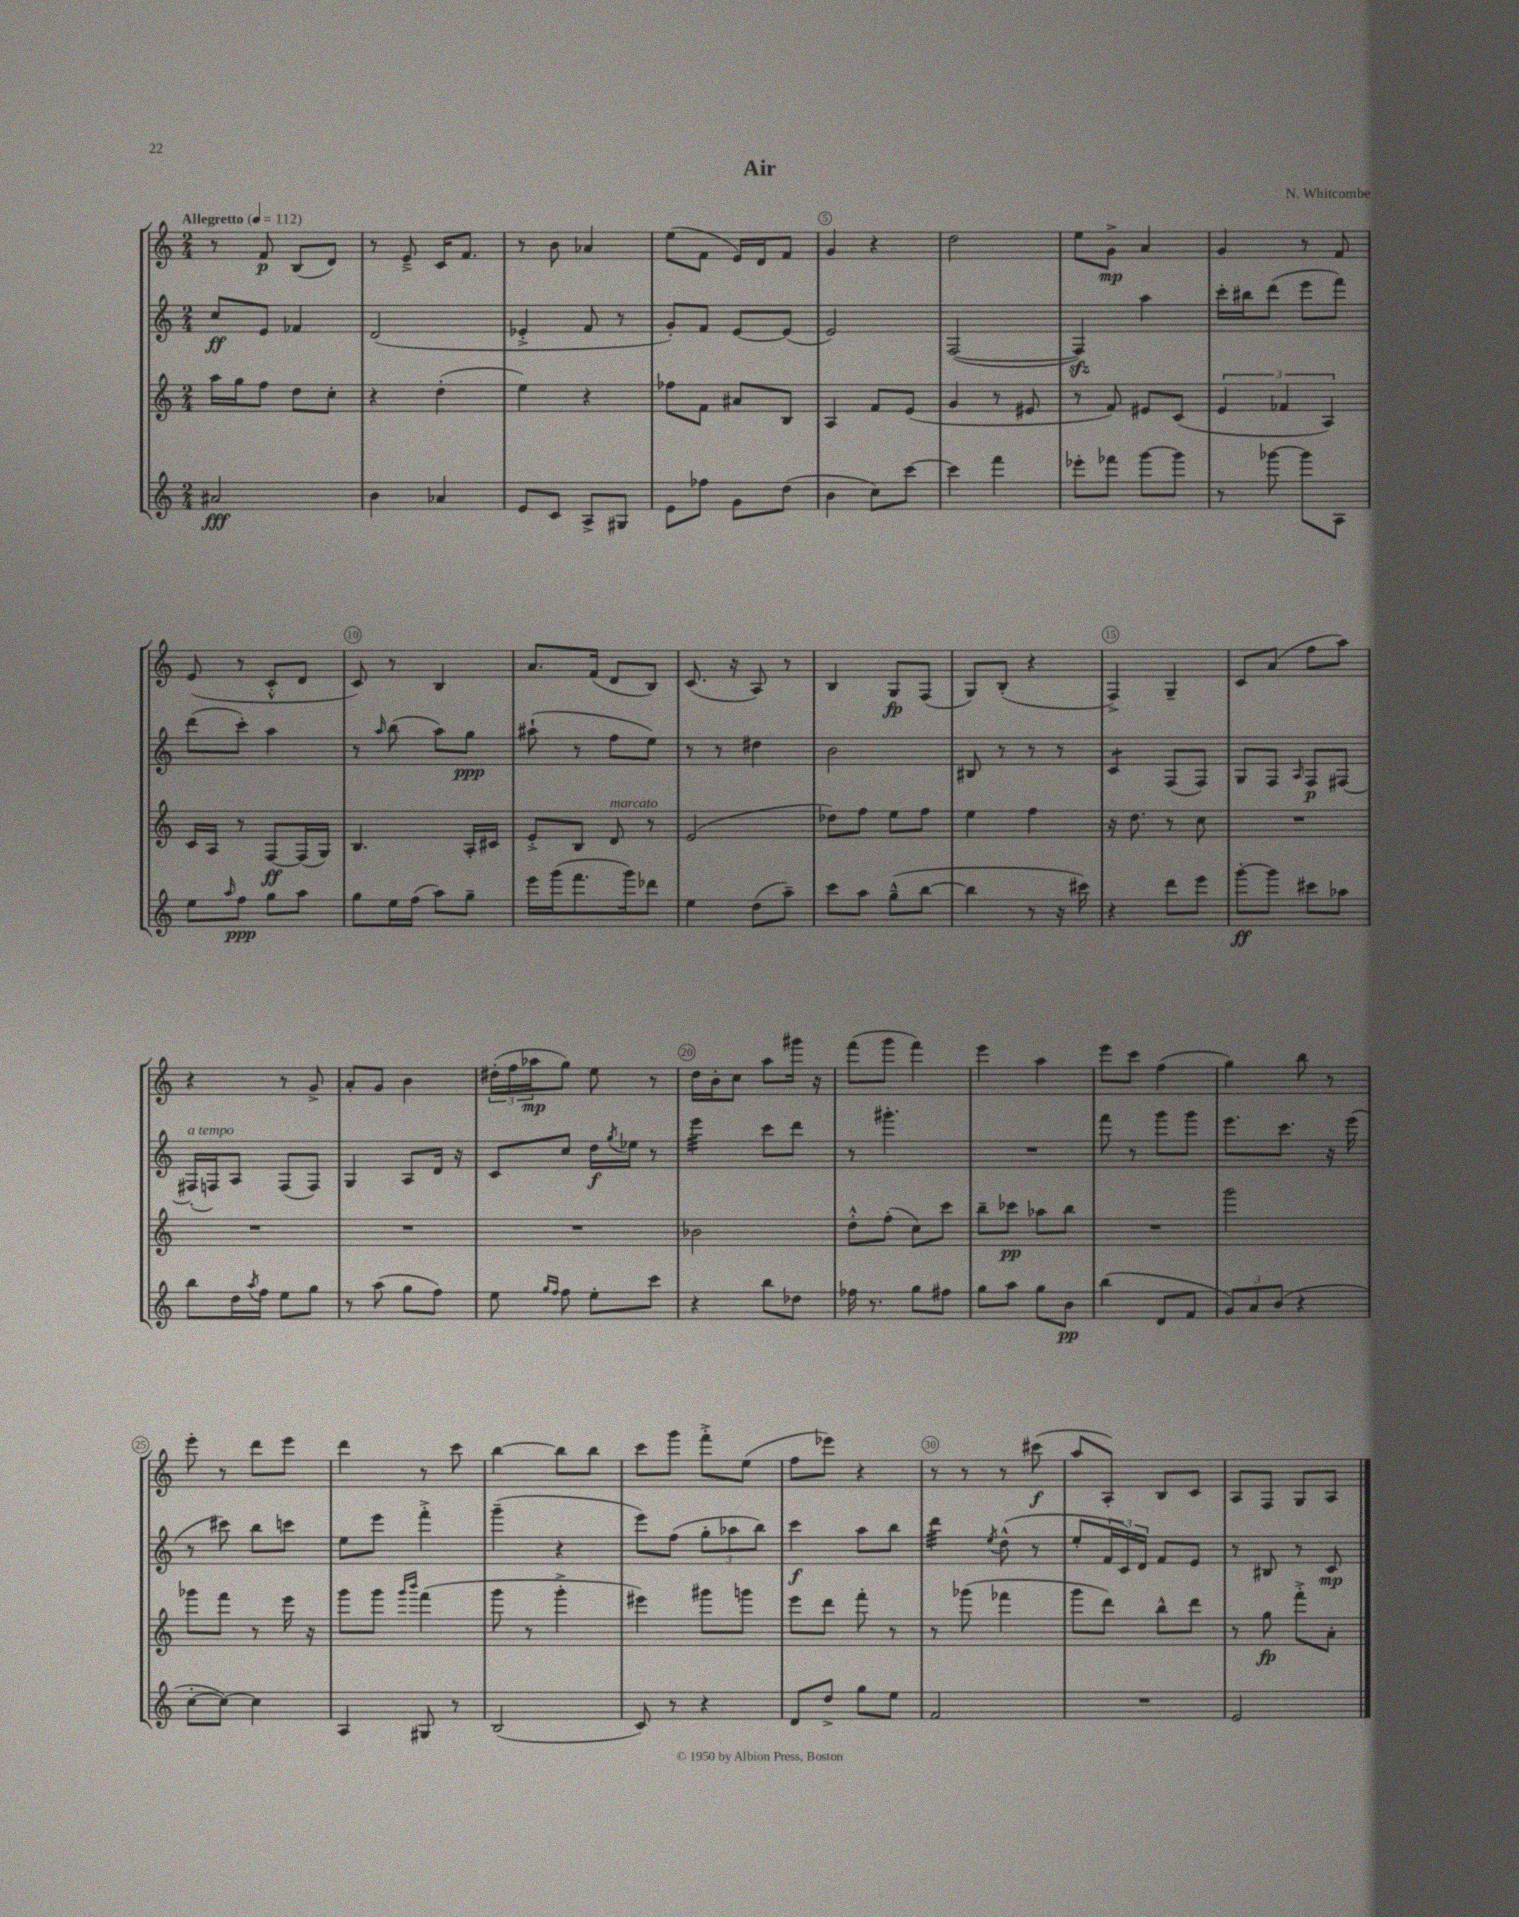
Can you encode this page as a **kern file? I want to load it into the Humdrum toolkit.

**kern	**kern	**kern	**kern
*staff4	*staff3	*staff2	*staff1
*clefG2	*clefG2	*clefG2	*clefG2
*k[]	*k[]	*k[]	*k[]
*M2/4	*M2/4	*M2/4	*M2/4
*MM112	*MM112	*MM112	*MM112
2a#	16aa	8cc	8r
.	16gg	.	.
.	8ff	8e	8f
.	8dd	4f-	(8B
.	8cc'	.	8d)
=	=	=	=
4b	4r	(2d	8r
.	.	.	8e~^
4a-	(4dd'	.	16c
.	.	.	8.f
=	=	=	=
8e	4ee)	4e-'^	8r
8c	.	.	8b
8A^	4r	8f	4a-
8G#	.	8r	.
=	=	=	=
8e	8ff-	8g')	(8ee
8ff-	8f	8f	8f
8g	8a#	[8e	16e)
.	.	.	16d
(8dd	8B	(8e]	8f
=	=	=	=
4b	4A	2e)	4g
8cc)	8f	.	4r
[8ccc	(8e	.	.
=	=	=	=
4ccc]	4g	([2F	2dd
4fff	8r	.	.
.	8e#	.	.
=	=	=	=
8eee-'	8r	4F])	8ee
8fff-	8f)	.	8g^
[8ggg	8e#	4aa	4a
8ggg]	(8c	.	.
=	=	=	=
8r	6e	16ccc'	4g
.	.	16bb#	.
[8ggg-	.	(8ddd	.
.	6f-	.	.
8ggg-]	.	8eee	8r
.	6A)	.	.
8A	.	8fff)	8f
=	=	=	=
8ee	16c	(8ddd	(8e
.	16A	.	.
16qqaa	.	.	.
8ff	8r	8ccc')	8r
8gg	[8F	4aa	8c'^^
8aa	(16F]	.	8d
.	16G)	.	.
=	=	=	=
8gg	4.B	8r	8c)
.	.	16qqaa	.
16ee	.	(8bb	8r
(16ff	.	.	.
8aa)	.	8aa)	4B
8gg~	16A'	8gg	.
.	16c#	.	.
=	=	=	=
16eee	8e'^	(8aa#`	8.a
(16ggg	.	.	.
8.fff	8B	8r	.
.	.	.	(16f
.	8d	8ff	8d
16ggg)	.	.	.
8ddd-	8r	8ee)	8B)
=	=	=	=
4ee	(2e	8r	(8.c
.	.	8r	.
.	.	.	16r
(8dd	.	4dd#	8A)
8aa~)	.	.	8r
=	=	=	=
8ccc	8dd-)	2b	4B
8aa	8ff	.	.
(8gg~^^	8ee	.	8G
[8bb	8ff	.	(8F
=	=	=	=
4bb]	4ee	8B#	8G)
.	.	8r	(8B'
8r	4ff	8r	4r
16r	.	8r	.
16ccc#)	.	.	.
=	=	=	=
4r	16r	4c	4F^)
.	8.dd	.	.
8ddd	8r	(8F	4G~
8eee	8cc	8F)	.
=	=	=	=
[8ggg'	2r	8G	8c
8ggg]	.	8F	(8a
.	.	16qqA	.
8ccc#	.	8F	8ff
8aa-	.	[8F#	8aa)
=	=	=	=
8bb	2r	(16F#']	4r
.	.	16F)	.
16dd	.	8A	.
8qaa	.	.	.
16ff	.	.	.
8ee	.	(8F	8r
8gg	.	8F)	8g^
=	=	=	=
8r	2r	4G	8a'
(8aa	.	.	8g
8gg	.	8A	4b
8ff)	.	16d	.
.	.	16r	.
=	=	=	=
8ee	2r	8c	(24dd#'
.	.	.	24ff
.	.	.	24aa-
16qqgg	.	.	.
16qqff	.	.	.
8ff	.	8cc	8gg)
8ee'	.	16dd	8ee
.	.	8qgg	.
.	.	16ee-	.
8ccc	.	8r	8r
=	=	=	=
4r	2b-	4eee	16dd
.	.	.	16b'
.	.	.	8cc
8bb	.	8ccc	8aa
8dd-	.	8ddd	16ggg#
.	.	.	16r
=	=	=	=
16ff-	8dd'^^	8r	(8fff
8.r	.	.	.
.	(8ff'	4.ggg#'	8ggg
8gg	8cc)	.	4fff)
8ff#	8ccc	.	.
=	=	=	=
8gg	8bb~	2r	4eee
8aa	8ccc-	.	.
8gg	8aa-	.	4aa
8b	8bb	.	.
=	=	=	=
(4bb	2r	8fff	8eee
.	.	8r	8ccc
8d	.	8ggg	(4ff
8f	.	8ggg	.
=	=	=	=
12g)	2ggg	8.eee	4gg)
12a	.	.	.
(12b	.	.	.
.	.	8.ccc	.
4r	.	.	8bb
.	.	16r	8r
.	.	(16eee	.
=	=	=	=
[8cc'	8ggg-	8r	8eee'
8cc_)	8fff	8ccc#)	8r
4cc]	8r	8bb	8ddd
.	16eee	8ccc	8eee
.	16r	.	.
=	=	=	=
4A	8ggg	8ee	4ddd
.	8ggg	8eee	.
.	16qqggg	.	.
.	16qqbbb	.	.
8G#	(4fff	4fff'^	8r
8r	.	.	8ccc
=	=	=	=
(2B	8ggg	(4ggg~	[4bb
.	8r	.	.
.	4ggg'^	4r	8bb]
.	.	.	8bb
=	=	=	=
8c)	4eee#)	8eee)	8ccc
8r	.	(8ff	8ggg
4r	8ggg#	12gg'	8fff'^
.	.	12aa-	.
.	8ggg	.	(8ee
.	.	12bb)	.
=	=	=	=
8d	8eee	4ccc	8ff
8dd^	8ddd	.	8eee-)
8gg	8fff'	8aa	4r
8ee	8r	8bb	.
=	=	=	=
2f	8r	4ddd	8r
.	(8ggg-	.	8r
.	.	8qee	.
.	4fff-	(8dd^^	8r
.	.	8r	(8ccc#
=	=	=	=
2r	8ggg	8ee'	8aa
.	8ddd)	24f	8A')
.	.	24c)	.
.	.	24d	.
.	8bb^^	8f	8B
.	8ddd	8e	8c
=	=	=	=
2e	8r	8r	8A
.	8gg	8B#	8F
.	8fff'^	8r	8G
.	8a'	8c	8A
==	==	==	==
*-	*-	*-	*-
